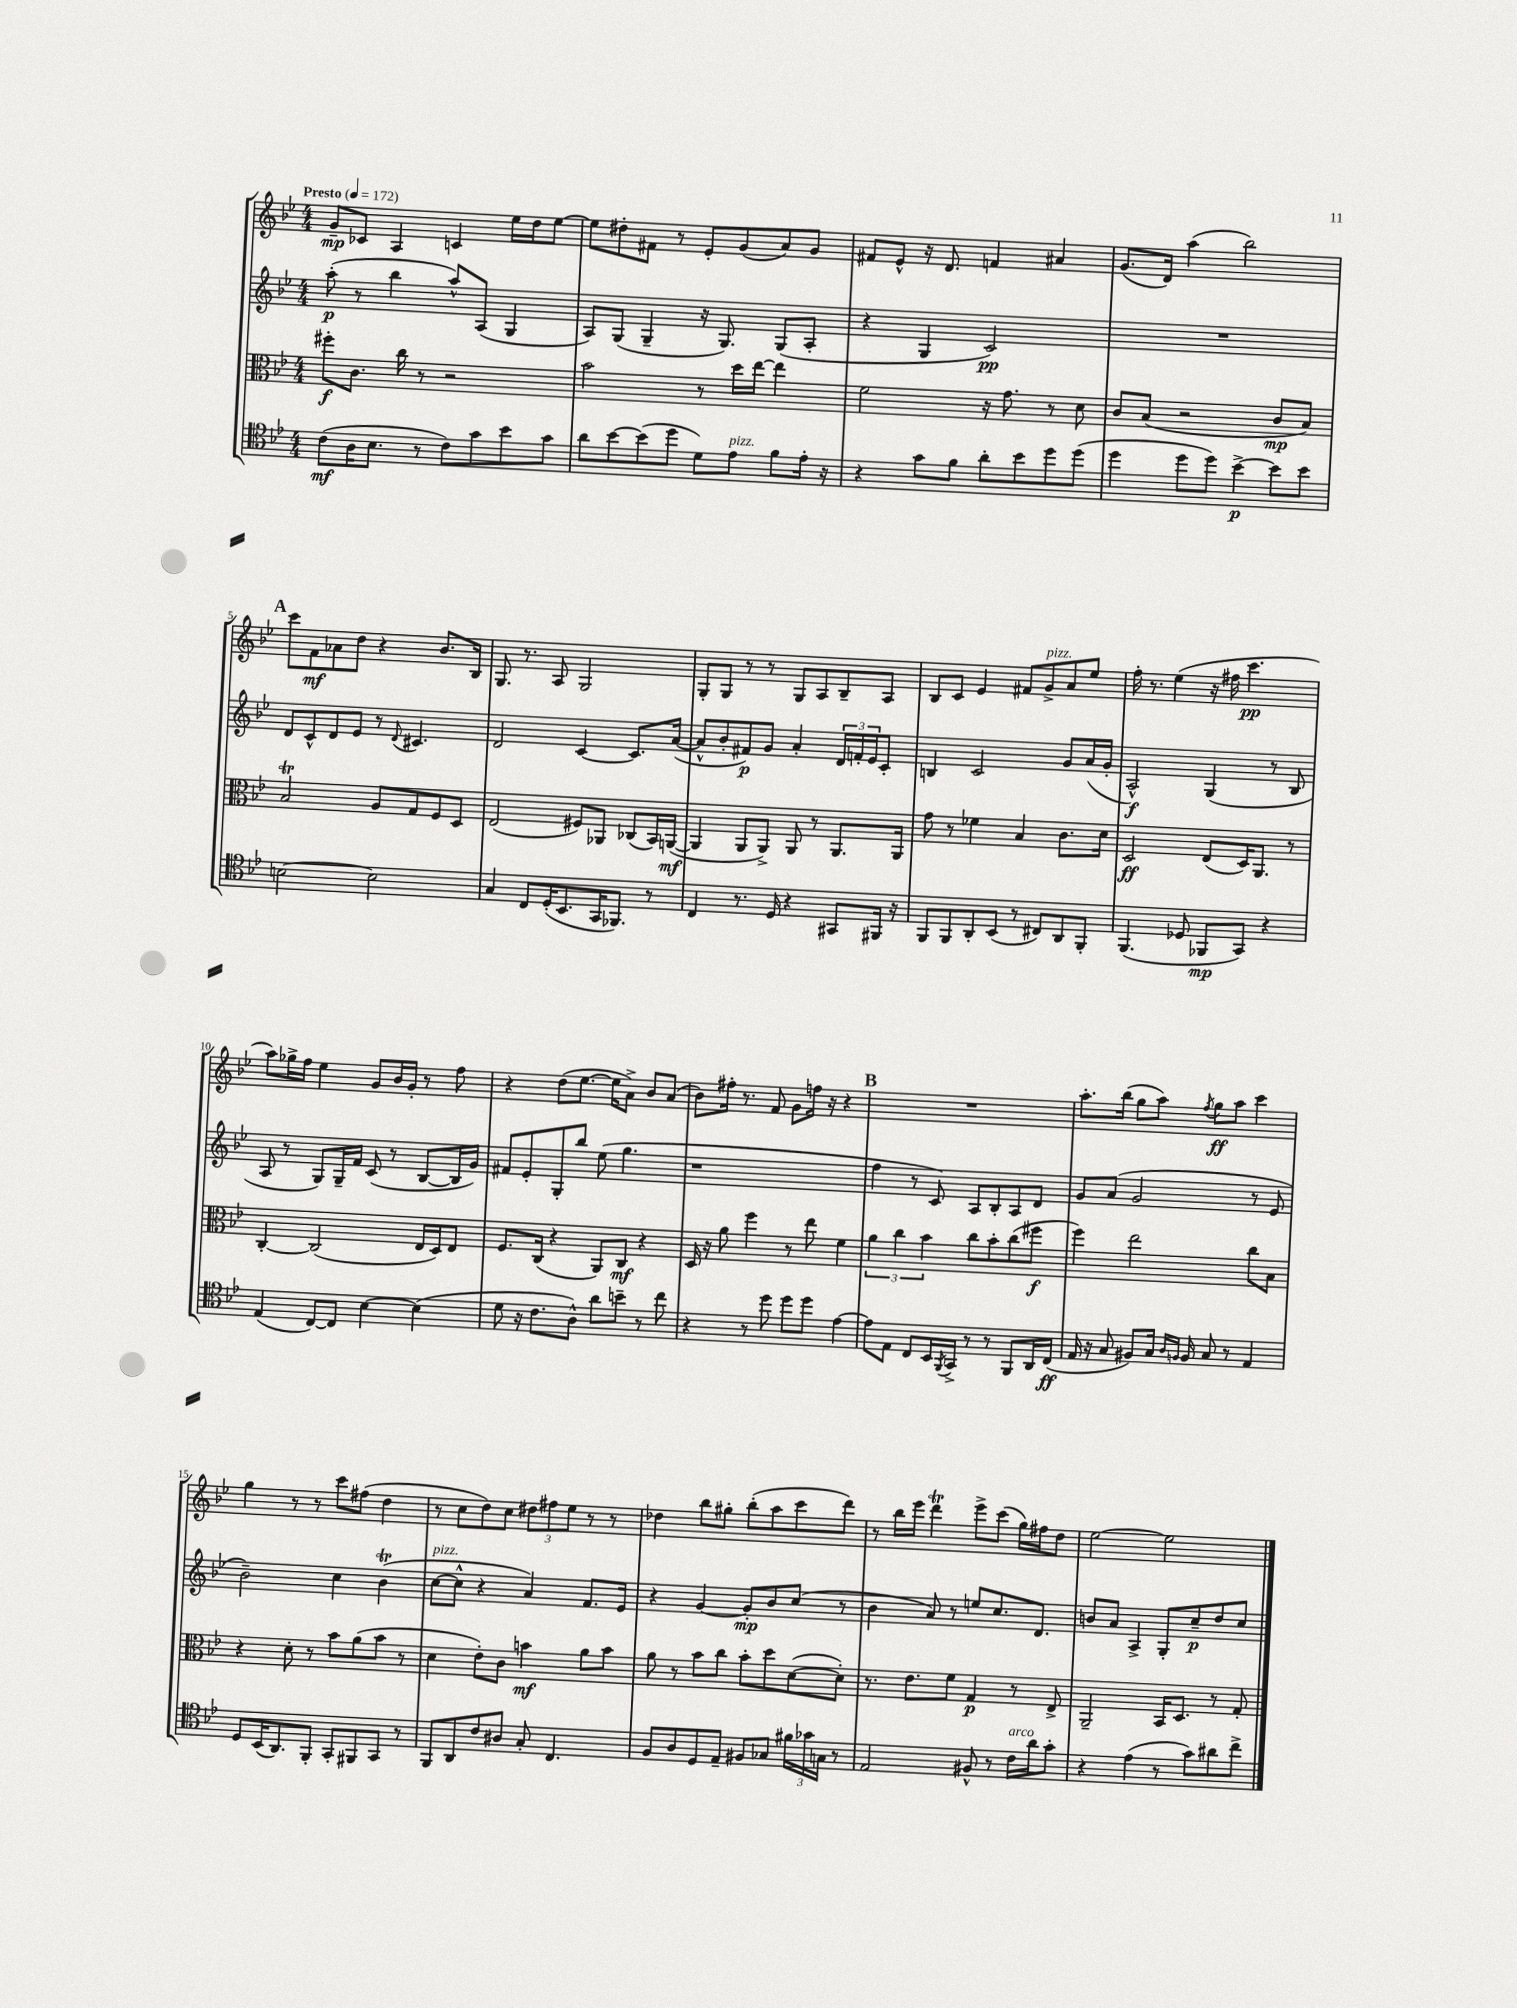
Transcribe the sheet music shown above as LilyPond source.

<<
\new StaffGroup <<
\new Staff = "s0" {
    \clef treble \key bes \major \numericTimeSignature \time 4/4 \tempo "Presto" 4 = 172
    g'8--\mp ces'8 a4 c'4 ees''16 d''16 ees''8~ |
    ees''8 dis''8-. fis'8 r8 ees'8-. g'8( a'8) g'8 |
    fis'8 ees'8-^ r16 d'8. f'4 ais'4 |
    g'8.( d'16) a''4( bes''2) |
    \mark \markup { \bold "A" } c'''8 f'8\mf aes'8 d''8 r4 bes'8. bes16 |
    g8. r8. a8 g2 |
    g8-. g8 r8 r8 g8 a8 bes8-- a8 |
    bes8 c'8 ees'4 fis'8 g'8->^\markup { \italic "pizz." } a'8 ees''8 |
    f''16-. r8. ees''4( r16 fis''16 c'''4.\pp |
    a''8) ges''16-> f''16 ees''4 g'8 bes'16 g'16-. r8 f''8 |
    r4 d''8( ees''8.~ ees''16 a'8->) bes'8 a'8( |
    bes'8) fis''16-. r8. f'8 g'8 f''16 r16 r4 |
    \mark \markup { \bold "B" } R1 |
    a''8.-. bes''16( g''8 a''8) \acciaccatura { f''8 } g''8\ff a''8 c'''4 |
    g''4 r8 r8 c'''8 fis''8( d''4 |
    r8 c''8 d''8) c''8 \tuplet 3/2 { dis''8 fis''8 ees''8 } r8 r8 |
    des''4 bes''8 gis''8-. bes''8-.( a''8 c'''8 d'''8) |
    r8 bes''16 ees'''16 d'''4\trill ees'''8-> c'''8( g''16) fis''16 d''8 |
    ees''2~ ees''2 \bar "|." |
}
\new Staff = "s1" {
    \clef treble \key bes \major \numericTimeSignature \time 4/4
    a''8-.\p( r8 bes''4 a''8-^) a8( g4 |
    a8) g8( g4-- r16 g8.) g8( a8-. |
    r4 g4 c'2\pp) |
    R1 |
    \mark \markup { \bold "A" } d'8 c'8-^ d'8 ees'8 r8 \appoggiatura { d'8 } cis'4. |
    d'2 c'4~ c'8. a'16~( |
    a'8-^ bes'8-. fis'8\p) g'8 a'4-. \tuplet 3/2 { d'16 f'16-. ees'16 } c'8-. |
    b4 c'2 g'8 a'16( g'16-. |
    a2-^\f) g4( r8 bes8 |
    a8 r8 g8) g16-- f'16 c'8( r8 bes8~ bes16 g'16) |
    fis'8 ees'8-. g8-. bes''8 ees''8( g''4. |
    r1 |
    \mark \markup { \bold "B" } f''4 r8 c'8) a8 bes8-. a8 d'8 |
    g'8 a'8( g'2 r8 ees'8 |
    bes'2--) c''4 bes'4\trill( |
    c''8~^\markup { \italic "pizz." } c''8-^ r4 a'4) f'8. ees'16 |
    r4 g'4~ g'8-.\mp bes'8 c''8( r8 |
    bes'4 a'8) r8 e''8 c''8. d'8. |
    b'8 a'8 a4-> g8-. c''8--\p d''8 c''8 \bar "|." |
}
\new Staff = "s2" {
    \clef alto \key bes \major \numericTimeSignature \time 4/4
    fis''8-.\f c'8. c''16 r8 r2 |
    bes'2 r8 d''16 ees''16~ ees''4 |
    f'2 r16 g'8. r8 d'8 |
    c'8 bes8( r2 c'8\mp bes8) |
    \mark \markup { \bold "A" } bes2\trill a8 g8 f8 d8 |
    ees2( fis8) aes,8 ces8( bes,16) a,16~\mf( |
    a,4 a,8 a,8->) a,8 r8 a,8. a,16 |
    g'8 r8 fes'4 bes4 c'8. d'16 |
    d2\ff ees8( d16) a,8. r8 |
    c4~-. c2( ees16 d16) ees8 |
    f8. c16( r4 a,8) c8\mf r4 |
    d16 r16 a'8 f''4 r8 ees''8 f'4 |
    \mark \markup { \bold "B" } \tuplet 3/2 { a'4 c''4 bes'4 } c''8 bes'8-. c''8( fis''8\f |
    f''4) ees''2 c''8 bes8 |
    r4 d'8-. r8 bes'8 a'8( bes'8 r8 |
    d'4 ees'8-.) c'8 b'4\mf a'8 b'8 |
    a'8 r8 bes'8 c''8 bes'8-. d''8 d'8~( d'8-.) |
    r8. ees'8. f'8 g4\p r8 ees8-> |
    a,2-- bes,16 d8. r8 g8-. \bar "|." |
}
\new Staff = "s3" {
    \clef tenor \key bes \major \numericTimeSignature \time 4/4
    c'8\mf( a16 bes8. r8 c'8) g'8 bes'8 g'8 |
    a'8 bes'8~ bes'8( d''8 d'8) ees'8^\markup { \italic "pizz." } f'8 ees'16-. r16 |
    r4 g'8 f'8 a'8-. bes'8 d''8 d''8( |
    d''4 d''8 d''8) bes'4~->\p bes'8 bes'8 |
    \mark \markup { \bold "A" } b2~ b2 |
    g4 c8 d16-.( bes,8. g,16 fes,8.) r8 |
    c4 r8. d16 r4 gis,8 fis,16 r16 |
    f,8 f,8 a,8-. bes,8( r8 cis8) a,8 f,8-. |
    f,4.( des8 fes,8\mp g,8) r4 |
    ees4( c8~) c8 bes4~ bes4( |
    d'8 r16 c'8. a8-^) a'8 b'8-- r8 c''8 |
    r4 r8 d''8 d''8 d''8 ees'4~ |
    \mark \markup { \bold "B" } ees'8 ees8 c8 bes,16 \acciaccatura { f,8 } g,16-> r8 r8 f,8 a,16 c16\ff( |
    ees16 r16 g8 fis8) g16 \grace { a16 f16 } f16 g8 r8 ees4 |
    d8 bes,16( a,8.) f,8-. g,8-. fis,8 g,8 r8 |
    f,8 a,8 c'8 ais8 g8-. c4. |
    f8 a8 d8 ees8-- fis8 ges8 \tuplet 3/2 { fis'16 ges'16 g16 } r8 |
    ees2 fis8-^ r8 c'16^\markup { \italic "arco" } a'16 g'8-. |
    r4 ees'4( r8 g'8) ais'8 c''8-> \bar "|." |
}
>>
>>
